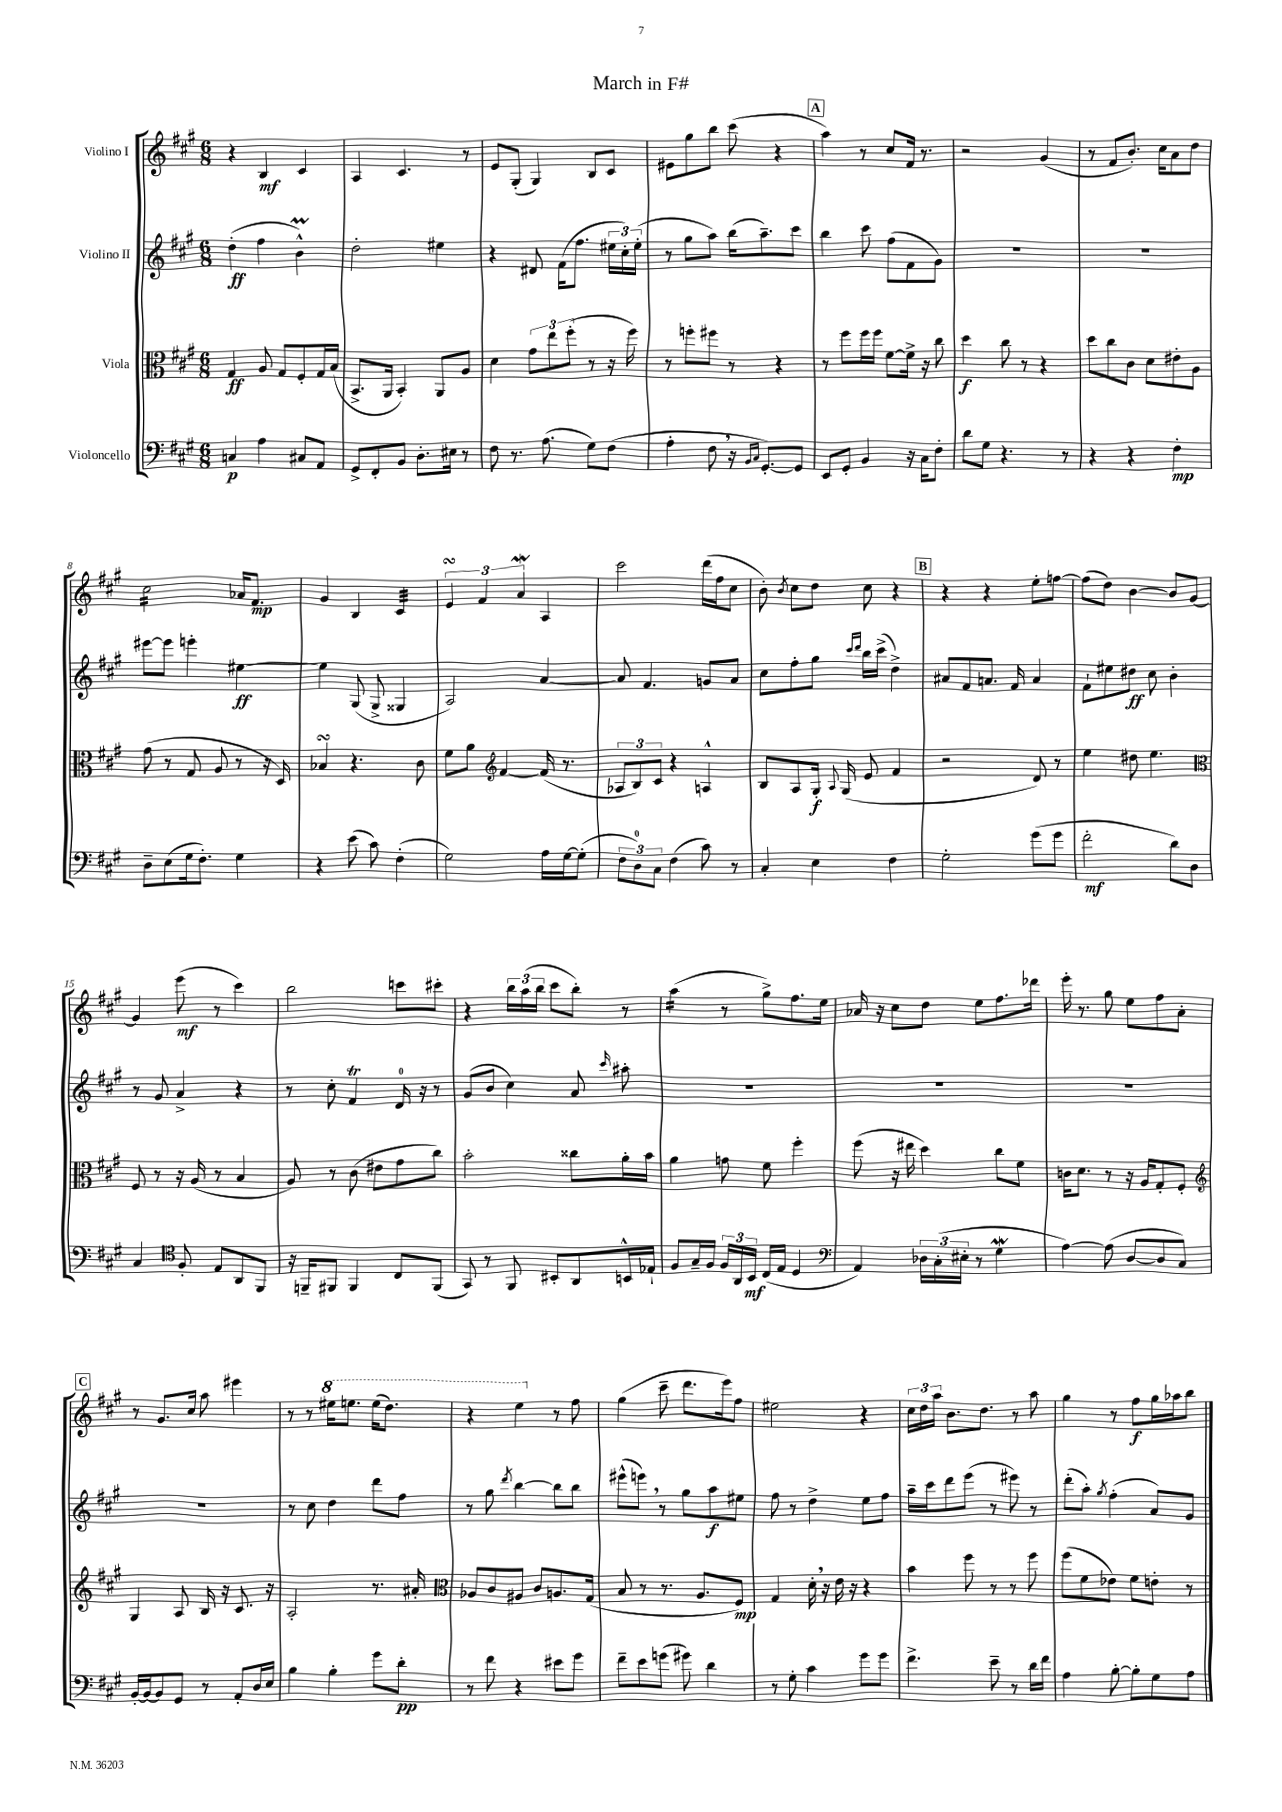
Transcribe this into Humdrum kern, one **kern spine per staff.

**kern	**kern	**kern	**kern
*staff4	*staff3	*staff2	*staff1
*clefF4	*clefC3	*clefG2	*clefG2
*k[f#c#g#]	*k[f#c#g#]	*k[f#c#g#]	*k[f#c#g#]
*M6/8	*M6/8	*M6/8	*M6/8
4C	4G#	(4dd'	4r
4A	8A	4ff#	4B
.	8G#	.	.
8C#	8F#'	4b^^)	4c#
8AA	16G#	.	.
.	(16B	.	.
=	=	=	=
8GG#^	8.BB^	2dd'	4A
8FF#'	.	.	.
.	16AA	.	.
8BB	4BB')	.	4.c#
8.D'	.	.	.
.	8AA	4ee#	.
16E#	.	.	.
8r	8A	.	8r
=	=	=	=
8F#	4d	4r	8e
8.r	.	.	(8G#'
.	12g#	8d#	4G#)
(8.A	.	.	.
.	12ee	.	.
.	.	(16f#	.
.	(12ff#'	.	.
.	.	8.ff#	.
8G#)	8r	.	8B
(8F#	16r	24ee#	8c#
.	.	24cc#')	.
.	16ff#)	.	.
.	.	(24ee#'	.
=	=	=	=
4A'	8r	8r	8e#
.	8ff'	8gg#	8gg#
8F#	8ff#	8aa)	8bb
16r	8r	(16bb	(8ccc#
16qqBB	.	.	.
16qqC#	.	.	.
[8.GG#')	.	8.aa~)	.
.	4r	.	4r
8GG#]	.	8ccc#	.
=	=	=	=
8EE	8r	4bb	4aa)
8GG#'	8ff#	.	.
4BB	16ff#	8ccc#	8r
.	16ff#	.	.
.	[8f#	(8ff#	8cc#
16r	16f#^]	8f#	16f#
16C#	16r	.	8.r
8F#'	8cc#	8g#)	.
=	=	=	=
8d	4dd	2.r	2r
8G#	.	.	.
4.r	8cc#	.	.
.	8r	.	.
.	4r	.	(4g#
8r	.	.	.
=	=	=	=
4r	8dd	2.r	8r
.	8cc#	.	8f#
4r	8c#	.	8.b')
.	8d	.	.
.	.	.	16cc#
4F#'	8e#'	.	8a
.	8A	.	8dd
=	=	=	=
8D~	(8g#	[8eee#	2cc#
(8E	8r	8eee#]	.
16G#	8G#	4eee'	.
8.F#')	.	.	.
.	8A	.	.
4G#	8r	[4ee#	16a-
.	.	.	8.f#
.	16r	.	.
.	16D)	.	.
=	=	=	=
4r	4B-	4ee#]	4g#
(8e	4.r	(8G#	4B
8c#)	.	8G#^	.
(4F#'	.	4G##	4c#
.	8c#	.	.
=	=	=	=
2G#)	8f#	2A)	6e
.	8a	.	.
.	.	.	6f#
*	*clefG2	*	*
.	[4f#	.	.
.	.	.	6a
16A	(16f#]	[4a	4A
[16G#	8.r	.	.
(8G#']	.	.	.
=	=	=	=
12F#	12A-	8a]	2ccc#
12D)	12B)	.	.
.	.	4.f#	.
12C#	12c#	.	.
(4F#	4r	.	.
8c#)	4A^^	8g	(16ddd
.	.	.	16ff#
8r	.	8a	8cc#
=	=	=	=
4C#'	8B	8cc#	8b')
.	.	.	8qb
.	8A	8ff#'	8cc#
4E	16G#'	8gg#	8dd
.	8qqA	.	.
.	(16G#	.	.
.	.	16qqccc#	.
.	.	16qqddd	.
.	8e	16bb	8cc#
.	.	(16ccc#^	.
4F#	4f#	4dd^)	4r
=	=	=	=
2G#'	2r	8a#	4r
.	.	8f#	.
.	.	8.a	4r
.	.	16f#	.
(8g#	8d)	4a	8ee'
8g#	8r	.	[8ff
=	=	=	=
2f#'	4ee	8f#`	(8ff]
.	.	8ee#	8dd)
.	8dd#	8dd#	[4b
.	4.ee	8cc#	.
8d)	.	4b'	8b]
8D	.	.	[8g#
=	=	=	=
*	*clefC3	*	*
4C#	8F#	8r	4g#]
.	8r	8g#	.
*clefC4	*	*	*
8F#'	16r	4a^	(8eee
.	(16A	.	.
8E	8r	.	8r
8AA	4B	4r	4ccc#)
8FF#	.	.	.
=	=	=	=
16r	8A)	8r	2bb
16FF~	.	.	.
8FF#	8r	8cc#'	.
4FF#	(8c#	4f#	.
.	8e#	.	.
8C#	8g#	16d	8ccc
.	.	16r	.
(8FF#	8cc#)	8r	8ccc#'
=	=	=	=
8GG#)	2b'	(8g#	4r
8r	.	8b	.
8FF#	.	4cc#)	24bb
.	.	.	(24aa
.	.	.	24bb
8BB#'	.	.	8ccc#
8AA	8cc##	8a	8bb')
.	.	16qqccc#	.
16BB^^	16a'	8aa#'	8r
16E-`	16b	.	.
=	=	=	=
8F#	4a	2.r	(4aa
16G#~	.	.	.
16F#	.	.	.
24F#	8g	.	8r
24AA	.	.	.
24BB	.	.	.
(16C#	8f#	.	8gg#^)
16E	.	.	.
4D	4ff#'	.	8.ff#
.	.	.	16ee
=	=	=	=
*clefF4	*	*	*
4AA)	(8ff#	2.r	16a-
.	.	.	16r
.	16r	.	8cc#
.	16ee#	.	.
24D-	4dd)	.	8dd
(24C#'	.	.	.
24E#'	.	.	.
8r	.	.	8ee
4G#	8cc#	.	8.ff#
.	8f#	.	.
.	.	.	16ddd-
=	=	=	=
[4A)	16c	2.r	16eee'
.	8.d	.	8.r
(8A]	8r	.	8gg#
[8D	16r	.	8ee
.	16A	.	.
8D]	8G#'	.	8ff#
8C#)	8F#'	.	8a'
=	=	=	=
*	*clefG2	*	*
[16BB'	4G#	2.r	8r
16BB_	.	.	.
8BB]	.	.	8.g#
8GG#	8A	.	.
.	.	.	16cc#
8r	16B	.	8aa
.	16r	.	.
8AA'	8.c#	.	4eee#
16D	.	.	.
16E	16r	.	.
=	=	=	=
4B	2A'	8r	8r
.	.	8cc#	8r
4B'	.	4dd	16eee#
.	.	.	8.eee
8g#	8.r	8ddd	(16eee
.	.	.	8.ddd)
8d'	.	8ff#	.
.	16a#'	.	.
=	=	=	=
*	*clefC3	*	*
8r	8A-	8r	4r
8f#	8c#	8gg#	.
.	.	8qddd	.
4r	8A#	[4bb	4eee
.	8c#	.	.
8e#	8.A	8bb]	8r
8g#	.	8bb	8ff#
.	(16G#	.	.
=	=	=	=
8f#~	8B	(8eee#^^	(4gg#
8e	8r	8eee)	.
(8g	8.r	8r	8ccc#~
8g#)	.	8gg#	8.ddd
.	8.A	.	.
4d	.	8aa	.
.	.	.	16eee)
.	8F#)	8ee#	8ff#
=	=	=	=
8r	4G#	8ff#	2ee#
8G#'	.	8r	.
4c#	16d'	4dd^	.
.	16r	.	.
.	16e	.	.
.	16r	.	.
8g#	4r	8ee	4r
8g#	.	8ff#	.
=	=	=	=
4.f#^	4b	16aa~	24cc#
.	.	.	24dd
.	.	16ccc#	.
.	.	.	24aa
.	.	8ddd	8.b
.	8ff#	(8eee	.
.	.	.	8.dd
8e~	8r	8r	.
8r	8r	8eee#)	8r
16d	8ff#	8r	8aa
16f#	.	.	.
=	=	=	=
4A	(8ff#	(8ddd'	4gg#
.	8f#	8aa')	.
.	.	8qgg#	.
[8B'	8e-)	(4ff#'	8r
8B']	8f#	.	8ff#
8G#	8e'	8a)	16gg#
.	.	.	16aa-
8A	8r	8g#	8bb
==	==	==	==
*-	*-	*-	*-
